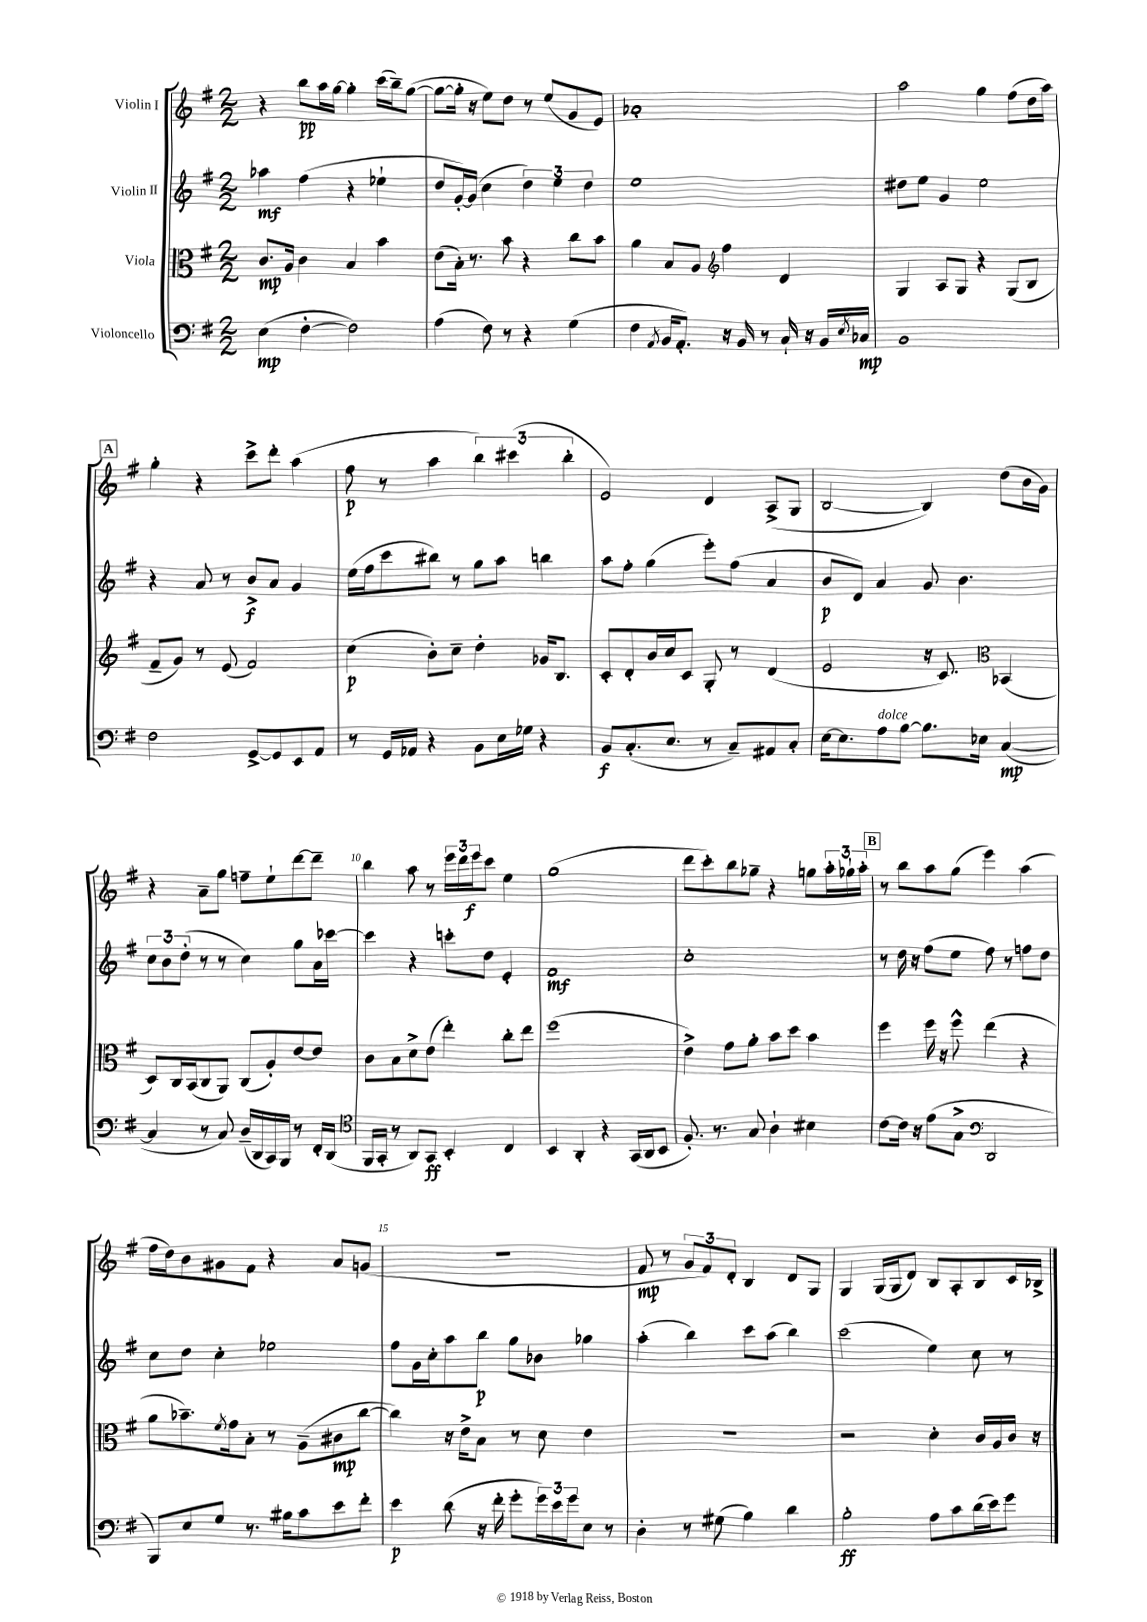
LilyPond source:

<<
\new StaffGroup <<
\new Staff = "s0" \with { instrumentName = "Violin I" } {
    \clef treble \key g \major \numericTimeSignature \time 2/2
    r4 b''8\pp a''16 g''16~ g''4-. c'''16( b''16--) g''8~( |
    g''8~ g''16-. r16 e''8) d''8 r8 e''8( g'8 e'8) |
    aes'1-. |
    a''2 g''4 fis''8( d''16 a''16) |
    \mark \markup { \box "A" } g''4-. r4 c'''8-> d'''8-. a''4( |
    fis''8\p r8 a''4 \tuplet 3/2 { b''4) cis'''4( b''4-. } |
    e'2) d'4 a8->( g8 |
    b2~ b4) d''8( b'16 g'16) |
    r4 a'8-- g''8 f''8-- e''8-! d'''8~ d'''8-- |
    b''4 a''8 r8 \tuplet 3/2 { e'''16 d'''16 e'''16\f } c'''8 e''4 |
    g''1( |
    d'''8 c'''8-.) b''8 ges''8-- r4 g''8 \tuplet 3/2 { a''16-. ges''16-! a''16-. } |
    \mark \markup { \box "B" } r8 b''8 a''8 g''8( e'''4) a''4( |
    fis''16 d''16) b'8 gis'8 fis'8 r4 a'8 g'8( |
    R1 |
    fis'8\mp r8 \tuplet 3/2 { g'8 fis'8) d'8-. } b4 d'8 g8 |
    g4 g16( g16 d'8) b8 a8-. b8 c'16 bes16-> \bar "|." |
}
\new Staff = "s1" \with { instrumentName = "Violin II" } {
    \clef treble \key g \major \numericTimeSignature \time 2/2
    aes''4\mf fis''4( r4 ees''4-! |
    d''8 g'16~-.) g'16( c''4 \tuplet 3/2 { d''4) e''4 d''4 } |
    e''1 |
    dis''8 e''8 g'4 e''2 |
    \mark \markup { \box "A" } r4 a'8 r8 b'8->\f a'8 g'4 |
    e''16( fis''16 c'''8 bis''8) r8 g''8 a''8 b''4 |
    a''8 fis''8-. g''4( e'''8-.) fis''8( a'4 |
    b'8\p d'8) a'4 g'8 b'4. |
    \tuplet 3/2 { c''8 b'8 d''8-.( } r8 r8 c''4) g''8 a'16 ces'''16~ |
    ces'''4 r4 c'''8-. d''8 e'4-. |
    fis'1\mf |
    c''1-. |
    \mark \markup { \box "B" } r8 d''16 r16 fis''8( e''8 fis''8) r8 f''8 d''8 |
    c''8 d''8 c''4-. ees''2 |
    fis''8 g'16 c''16-. a''8 b''8\p g''8 bes'8 ges''4 |
    a''4-.( b''4) c'''8 a''8( b''4) |
    c'''2( e''4) c''8 r8 \bar "|." |
}
\new Staff = "s2" \with { instrumentName = "Viola" } {
    \clef alto \key g \major \numericTimeSignature \time 2/2
    c'8.\mp a16 c'4 b4 b'4 |
    e'8( b16-.) r8. b'8 r4 c''8 b'8 |
    a'4 b8 a8 \clef treble fis''4 d'4 |
    g4 a8 g8 r4 g8( b8 |
    \mark \markup { \box "A" } fis'8-- g'8) r8 e'8( fis'2) |
    c''4\p( b'8-.) c''8-- d''4-. ges'16 b8. |
    c'8-. d'8-. b'16 c''16 c'8 g8-. r8 d'4( |
    e'2 r16 c'8.) \clef alto bes,4( |
    d8) c16 b,16( c8 a,8) c8( a8-.) e'8~ e'8 |
    c'8 b8 d'8-> e'8( e''4-.) c''8-. e''8 |
    fis''1( |
    e'4->) g'8 a'8-. b'8 d''8 b'4 |
    \mark \markup { \box "B" } fis''4 fis''16 r16 fis''8-^ e''4( r4 |
    a'8 bes'8.--) \acciaccatura { fis'8 } g'16 b8-. r8 a8--( cis'8\mp c''8~ |
    c''4) r16 e'16-> b8 r8 d'8 e'4 |
    R1 |
    r2 d'4-. c'16 a16 c'16 r16 \bar "|." |
}
\new Staff = "s3" \with { instrumentName = "Violoncello" } {
    \clef bass \key g \major \numericTimeSignature \time 2/2
    e4\mp( fis4~-. fis2) |
    a4( fis8) r8 r4 g4( |
    fis4 \acciaccatura { a,8 } b,16 a,8.-.) r16 b,16 r8 c16-! r16 b,16 \acciaccatura { e8 } ces16\mp |
    b,1 |
    \mark \markup { \box "A" } fis2 g,8~-> g,8 e,8 a,8 |
    r8 g,16 aes,16 r4 b,8 e16 ges16 r4 |
    b,8\f c8.-.( e8. r8 c8--) ais,8 c8-. |
    e16~ e8. a8^\markup { \italic "dolce" } b8~ b8. ees16 c4~\mp( |
    c4 r8 c8) d16--( d,16 c,16) b,,16 r8 fis,16-. d,16( |
    \clef tenor fis,16 g,16-. r8 a,8) g,8\ff b,4-. c4 |
    b,4 a,4-. r4 g,16( a,16 b,8 |
    fis8.-.) r8. g8 a4-! bis4 |
    \mark \markup { \box "B" } c'8~ c'16 r16 e'8( g8-> \clef bass d,2 |
    b,,8) e8 g8 r8. bis16 c'8 e'8 fis'8-. |
    e'4\p d'8( r16 fis'16-. g'8-. \tuplet 3/2 { g'16) e'16 g'16 } e8 r8 |
    d4-. r8 gis8( b4) d'4 |
    b2-.\ff a8 c'8 d'16( e'16) g'8 \bar "|." |
}
>>
>>
\layout { \context { \Score \override BarNumber.break-visibility = ##(#f #t #t) barNumberVisibility = #(every-nth-bar-number-visible 5) } }
